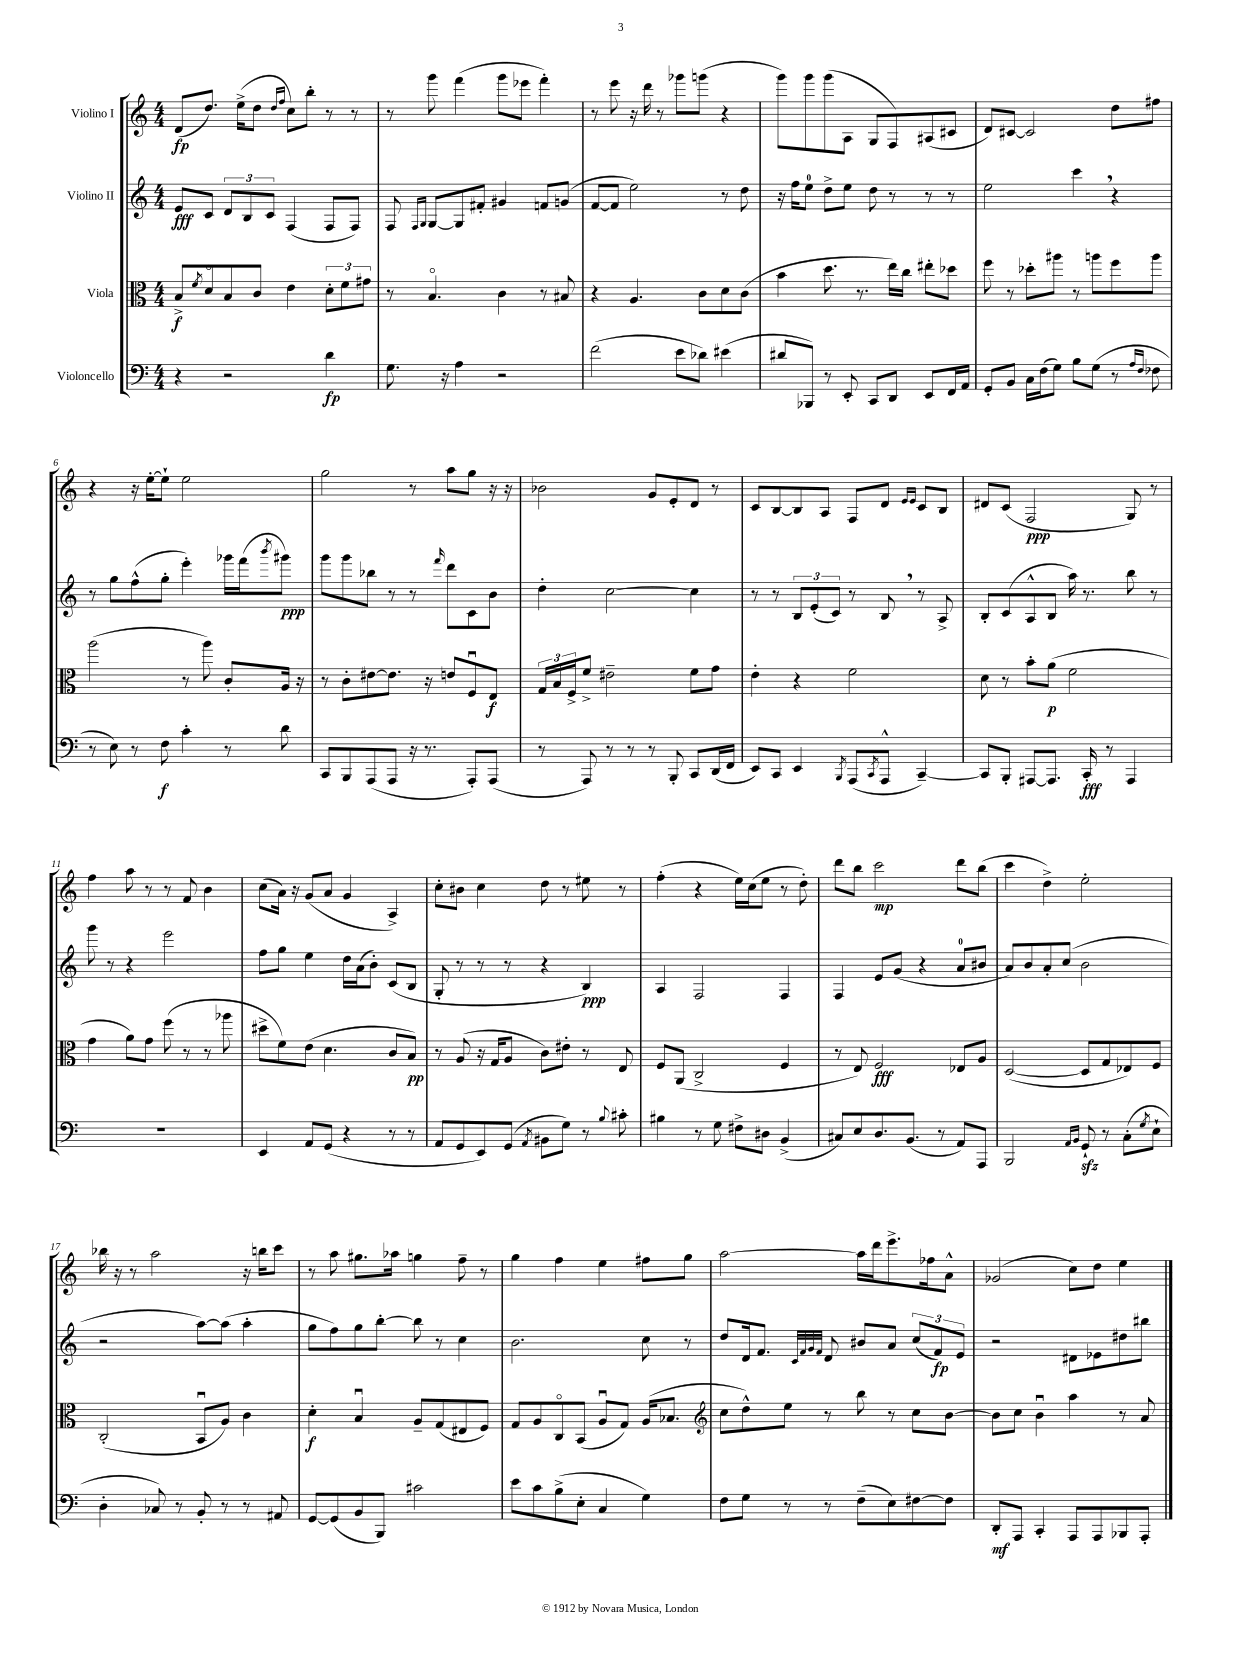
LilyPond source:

<<
\new StaffGroup <<
\new Staff = "s0" \with { instrumentName = "Violino I" } {
    \clef treble \key c \major \numericTimeSignature \time 4/4
    d'8\fp( d''8.) e''16->( d''8 \grace { d''16 f''16 } c''8) b''8-. r8 r8 |
    r8 g'''8 f'''4( g'''8 ees'''8 f'''4-.) |
    r8 e'''8 r16 d'''16 r8 ges'''8 g'''8( r4 |
    g'''8) g'''8 g'''8( a8 g8 f8) ais8( cis'8 |
    d'8) cis'8~ cis'2 d''8 fis''8 |
    r4 r16 e''16~-. e''8-! e''2 |
    g''2 r8 a''8 g''8 r16 r16 |
    bes'2 g'8 e'8-. d'8 r8 |
    c'8 b8~ b8 a8 f8 d'8 \grace { e'16 e'16 } c'8 b8 |
    dis'8 c'8( f2\ppp g8) r8 |
    f''4 a''8 r8 r8 f'8 b'4 |
    c''8( a'16) r16 g'8( a'8 g'4 a4->) |
    c''8-. bis'8 c''4 d''8 r8 eis''8 r8 |
    f''4-.( r4 e''16) c''16( e''8 r8 d''8-.) |
    d'''8 b''8 c'''2\mp d'''8 b''8( |
    c'''4 d''4->) e''2-. |
    bes''16 r16 r8 a''2 r16 b''16 c'''8 |
    r8 a''8 gis''8. aes''16 g''4 f''8-- r8 |
    g''4 f''4 e''4 fis''8 g''8 |
    a''2~ a''16 d'''16 e'''8.-> fes''16 a'8-^ |
    ges'2( c''8) d''8 e''4 \bar "|." |
}
\new Staff = "s1" \with { instrumentName = "Violino II" } {
    \clef treble \key c \major \numericTimeSignature \time 4/4
    e'8\fff c'8 \tuplet 3/2 { d'8 b8 c'8 } f4( f8 f8) |
    f8 \grace { f16 g16 } g8~ g8 fis'8-. gis'4 f'8 g'8( |
    f'8~ f'8 e''2) r8 d''8 |
    r16 f''16 e''8-0 d''8-> e''8 d''8 r8 r8 r8 |
    e''2 c'''4 \breathe r4 |
    r8 g''8 f''8-^( g''8-. e'''4-.) ges'''16 f'''16( \acciaccatura { b'''8 } gis'''8\ppp) |
    g'''8 g'''8 bes''8 r8 r8 \grace { f'''16 } d'''8 c'8 b'8 |
    d''4-. c''2~ c''4 |
    r8 r8 \tuplet 3/2 { b8 e'8-.( c'8) } r8 b8 \breathe r8 a8-> |
    b8-. c'8( a8-^ b8 a''16) r8. b''8 r8 |
    g'''8 r8 r4 e'''2 |
    f''8 g''8 e''4 d''16 a'16( b'8-.) c'8( b8 |
    g8-. r8 r8 r8 r4 b4\ppp) |
    a4 f2 f4 |
    f4 e'8 g'8( r4 a'8-0 bis'8 |
    a'8) b'8 a'8-. c''8( b'2 |
    r2 a''8~) a''8( a''4-. |
    g''8 f''8) g''8 b''8~-. b''8 r8 c''4 |
    b'2. c''8 r8 |
    d''8 d'16 f'8. \grace { c'32 f'32 g'32 f'32 } d'8 bis'8 a'8 \tuplet 3/2 { c''8( f'8\fp) e'8 } |
    r2 dis'8 ees'8 dis''8 bis''8 \bar "|." |
}
\new Staff = "s2" \with { instrumentName = "Viola" } {
    \clef alto \key c \major \numericTimeSignature \time 4/4
    b8->\f \acciaccatura { f'8 } d'8\flageolet b8 c'8 e'4 \tuplet 3/2 { d'8-. f'8 gis'8 } |
    r8 b4.\flageolet c'4 r8 bis8 |
    r4 a4. c'8 d'8 c'8( |
    b'4 d''8. r8. e''16) c''16 eis''8-. des''8 |
    f''8 r8 des''8-. ais''8 r8 a''8 f''8 a''8 |
    a''2( r8 a''8) c'8-. a16 r16 |
    r8 c'8-. eis'8~ eis'8. r16 e'8 f8\downbow e8\f |
    \tuplet 3/2 { g16 b16 f16-> } f'8-> eis'2-- f'8 g'8 |
    e'4-. r4 f'2 |
    d'8 r8 b'8-. a'8\p( f'2 |
    g'4 a'8) g'8 f''8( r8 r8 aes''8 |
    dis''8-> f'8) e'8( d'4. c'8 b8\pp) |
    r8 a8( r16 g16 a8 c'8) eis'8-. r8 e8 |
    f8 a,8( c2-> f4 |
    r8 e8) f2\fff ees8 a8 |
    d2~( d8 g8 ees8) f8 |
    c2-.( b,8\downbow a8) c'4 |
    d'4-.\f b4\downbow a8-- g8( eis8 f8) |
    g8 a8 c8\flageolet b,8( a8\downbow g8) a16( bes8. |
    \clef treble c''8 d''8-^) e''8 r8 b''8 r8 c''8 b'8~ |
    b'8 c''8 b'4\downbow a''4 r8 a'8 \bar "|." |
}
\new Staff = "s3" \with { instrumentName = "Violoncello" } {
    \clef bass \key c \major \numericTimeSignature \time 4/4
    r4 r2 d'4\fp |
    g8. r16 a4 r2 |
    f'2( e'8 des'8) eis'4( |
    dis'8 bes,,8) r8 e,8-. c,8 d,8 e,8 f,16 a,16 |
    g,8-. b,8 c16 f16( g8) b8 g8( r8 \grace { a16 f16 } fes8 |
    r8 e8) r8 f8\f c'4-. r8 d'8 |
    c,8 b,,8 a,,8( a,,8 r16 r8. a,,8-.) a,,8( |
    r8 a,,8) r8 r8 r8 b,,8-. c,8 d,16( f,16 |
    e,8) c,8 e,4 \acciaccatura { b,,8 } a,,8( \acciaccatura { c,8 } a,,8-^ c,4~--) |
    c,8 b,,8-. ais,,8~ ais,,8. c,16-.\fff r8 ais,,4 |
    R1 |
    e,4 a,8 g,8( r4 r8 r8 |
    a,8 g,8 e,8) g,8( \acciaccatura { a,8 } bis,8 g8) r8 \appoggiatura { b8 } cis'8-. |
    bis4 r8 g8 fis8-> dis8 b,4->( |
    cis8) e8 d8. b,8.( r8 a,8) a,,8 |
    b,,2 \grace { a,16 b,16 } g,8-!\sfz r8 c8-.( \acciaccatura { g8 } e8-! |
    d4-. ces8) r8 b,8-. r8 r8 ais,8 |
    g,8~ g,8( b,8 b,,8) cis'2 |
    e'8 c'8 b8->( e8-. c4 g4) |
    f8 g8 r8 r8 f8--( e8) fis8~ fis8 |
    d,8-.\mf a,,8 c,4-. a,,8 a,,8 bes,,8 a,,8-. \bar "|." |
}
>>
>>
